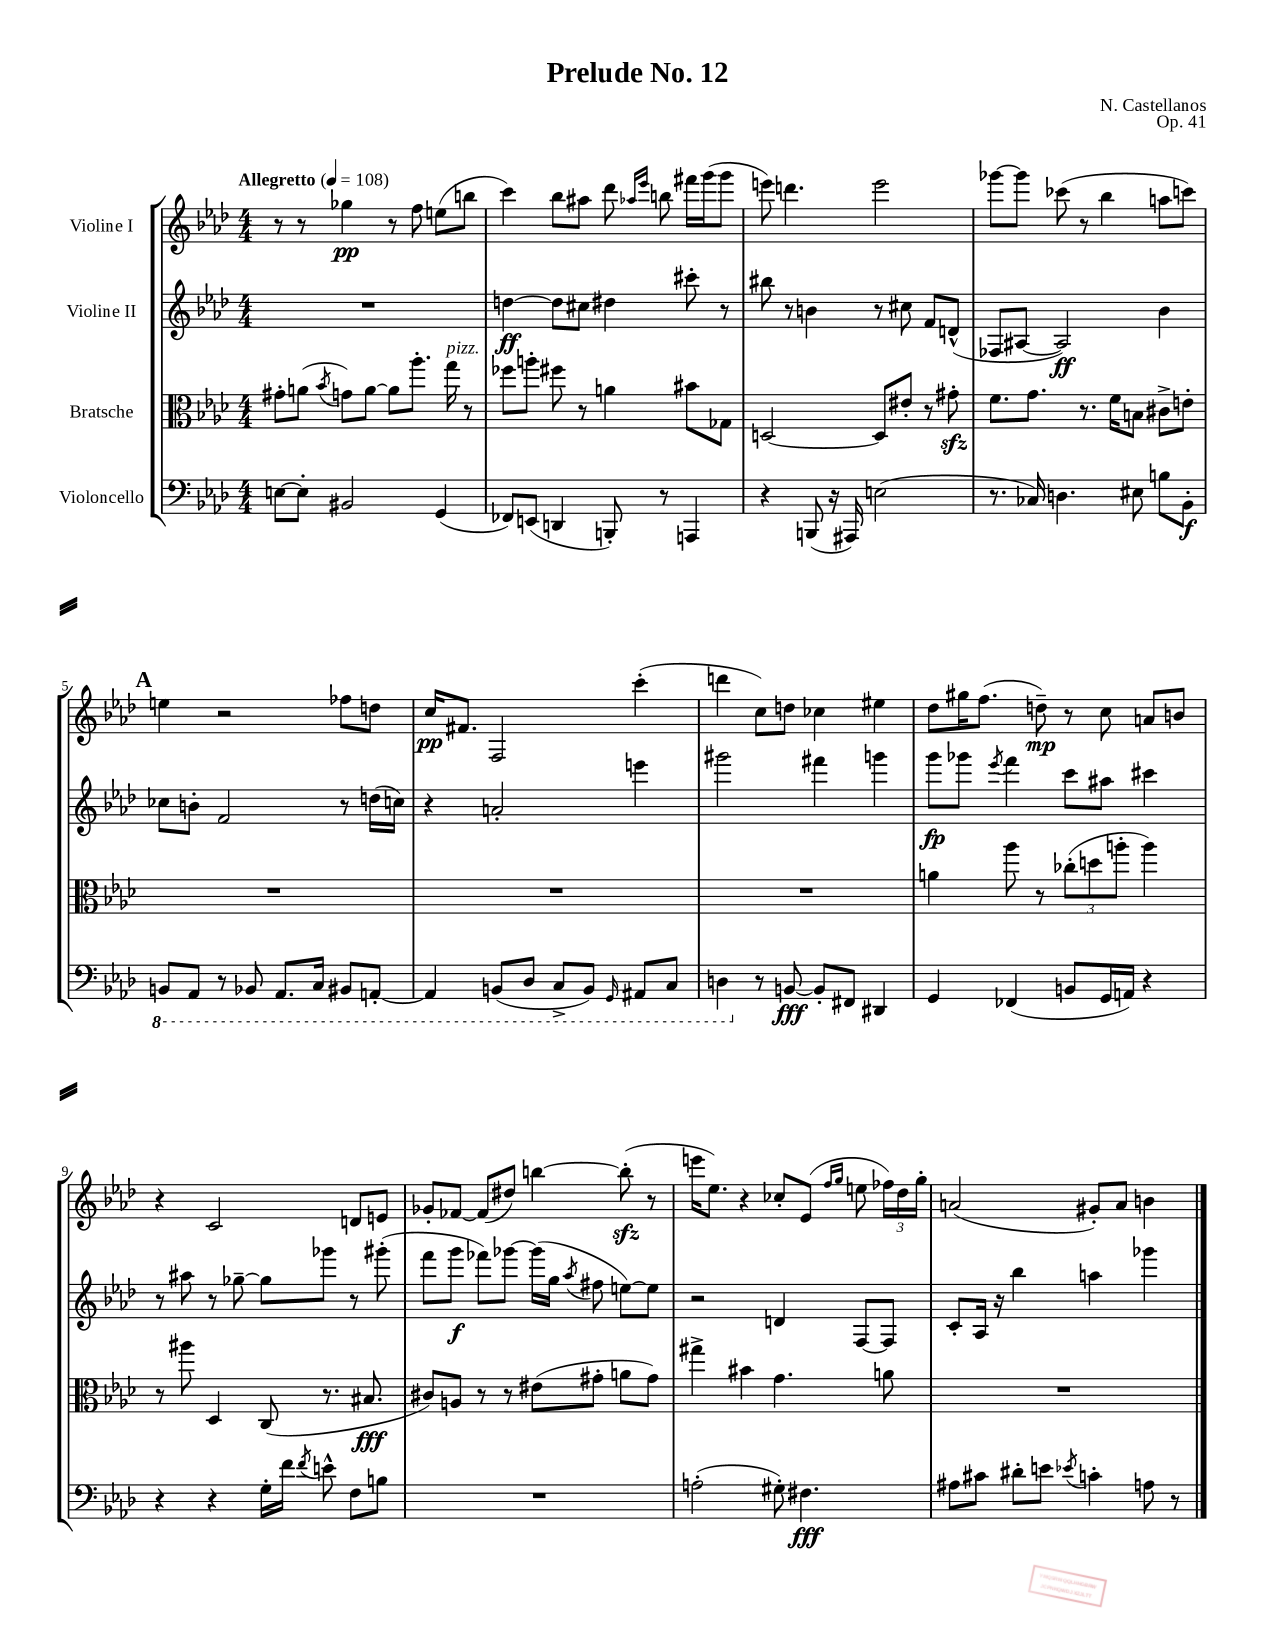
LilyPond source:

\header { title = "Prelude No. 12" composer = "N. Castellanos" opus = "Op. 41" }
<<
\new StaffGroup <<
\new Staff = "s0" \with { instrumentName = "Violine I" } {
    \clef treble \key aes \major \numericTimeSignature \time 4/4 \tempo "Allegretto" 4 = 108
    \autoBeamOff r8 r8 ges''4\pp r8 f''8 e''8[( b''8] |
    c'''4) bes''8[ ais''8] des'''8 \grace { aes''16[ ees'''16] } b''8 fis'''16[ g'''16( g'''8] |
    e'''8) d'''4. e'''2 |
    ges'''8[~ ges'''8] ces'''8( r8 bes''4 a''8[ c'''8]) |
    \mark \markup { \bold "A" } e''4 r2 fes''8[ d''8] |
    c''16[\pp fis'8.] f2 c'''4-.( |
    d'''4 c''8[) d''8] ces''4 eis''4 |
    des''8[ gis''16 f''8.]( d''8--\mp) r8 c''8 a'8[ b'8] |
    r4 c'2 d'8[ e'8] |
    ges'8[-. fes'8]~ fes'8[( dis''8]) b''4~ b''8-.\sfz( r8 |
    e'''16[ ees''8.]) r4 ces''8[-. ees'8]( \grace { f''16[ g''16] } e''8 \tuplet 3/2 { fes''16[) des''16 g''16]-. } |
    a'2( gis'8[-.) a'8] b'4 \bar "|." |
}
\new Staff = "s1" \with { instrumentName = "Violine II" } {
    \clef treble \key aes \major \numericTimeSignature \time 4/4
    \autoBeamOff R1 |
    d''4~\ff d''8[ cis''8] dis''4 cis'''8-. r8 |
    bis''8 r8 b'4 r8 cis''8 f'8[ d'8]-^( |
    fes8[ ais8]~ ais2\ff) bes'4 |
    \mark \markup { \bold "A" } ces''8[ b'8]-. f'2 r8 d''16[( c''16]) |
    r4 a'2-. e'''4 |
    gis'''2 fis'''4 g'''4 |
    g'''8[\fp ges'''8] \acciaccatura { ees'''8 } f'''4 c'''8[ ais''8] cis'''4 |
    r8 ais''8 r8 ges''8~-- ges''8[ ges'''8] r8 gis'''8-.( |
    f'''8[ g'''8]\f fes'''8[) ges'''8]~ ges'''16[( g''16] \acciaccatura { aes''8 } fis''8 e''8[~) e''8] |
    r2 d'4 f8[~ f8] |
    c'8[-. aes16] r16 bes''4 a''4 ges'''4 \bar "|." |
}
\new Staff = "s2" \with { instrumentName = "Bratsche" } {
    \clef alto \key aes \major \numericTimeSignature \time 4/4
    \autoBeamOff gis'8[-. a'8]( \acciaccatura { bes'8 } g'8[) a'8]~ a'8[ aes''8.]-. g''16^\markup { \italic "pizz." } r8 |
    fes''8[ a''8]-. fis''8 r8 a'4 bis'8[ ges8] |
    d2~ d8[ eis'8]-. r8 gis'8-.\sfz |
    f'8.[ g'8.] r8. f'16[ b8] cis'8[-> e'8]-. |
    \mark \markup { \bold "A" } R1 |
    R1 |
    R1 |
    a'4 aes''8 r8 \tuplet 3/2 { ces''8[-.( d''8 a''8]-. } a''4) |
    r8 ais''8 des4 c8( r8. bis8.\fff |
    cis'8[) a8] r8 r8 eis'8[( gis'8]-. a'8[ gis'8]) |
    gis''4-> bis'4 g'4. a'8 |
    R1 \bar "|." |
}
\new Staff = "s3" \with { instrumentName = "Violoncello" } {
    \clef bass \key aes \major \numericTimeSignature \time 4/4
    \autoBeamOff e8[~ e8]-. bis,2 g,4( |
    fes,8[) e,8]( d,4 b,,8-.) r8 a,,4 |
    r4 b,,8( r16 ais,,16) e2( |
    r8. ces16) d4. eis8 b8[ bes,8]-.\f |
    \mark \markup { \bold "A" } \ottava #-1 b,,8[ aes,,8] r8 bes,,8 aes,,8.[ c,16] bis,,8[ a,,8]~-. |
    a,,4 b,,8[( des,8] c,8[-> b,,8]) \grace { g,,16 } ais,,8[ c,8] |
    d,4 \ottava #0 r8 b,8~\fff b,8[-. fis,8] dis,4 |
    g,4 fes,4( b,8[ g,16 a,16]) r4 |
    r4 r4 g16[-. f'16] \acciaccatura { f'8 } e'8-^ f8[ b8] |
    R1 |
    a2-.( gis8-.) fis4.\fff |
    ais8[ cis'8] dis'8[-. e'8] \acciaccatura { ees'8 } c'4-. a8 r8 \bar "|." |
}
>>
>>
